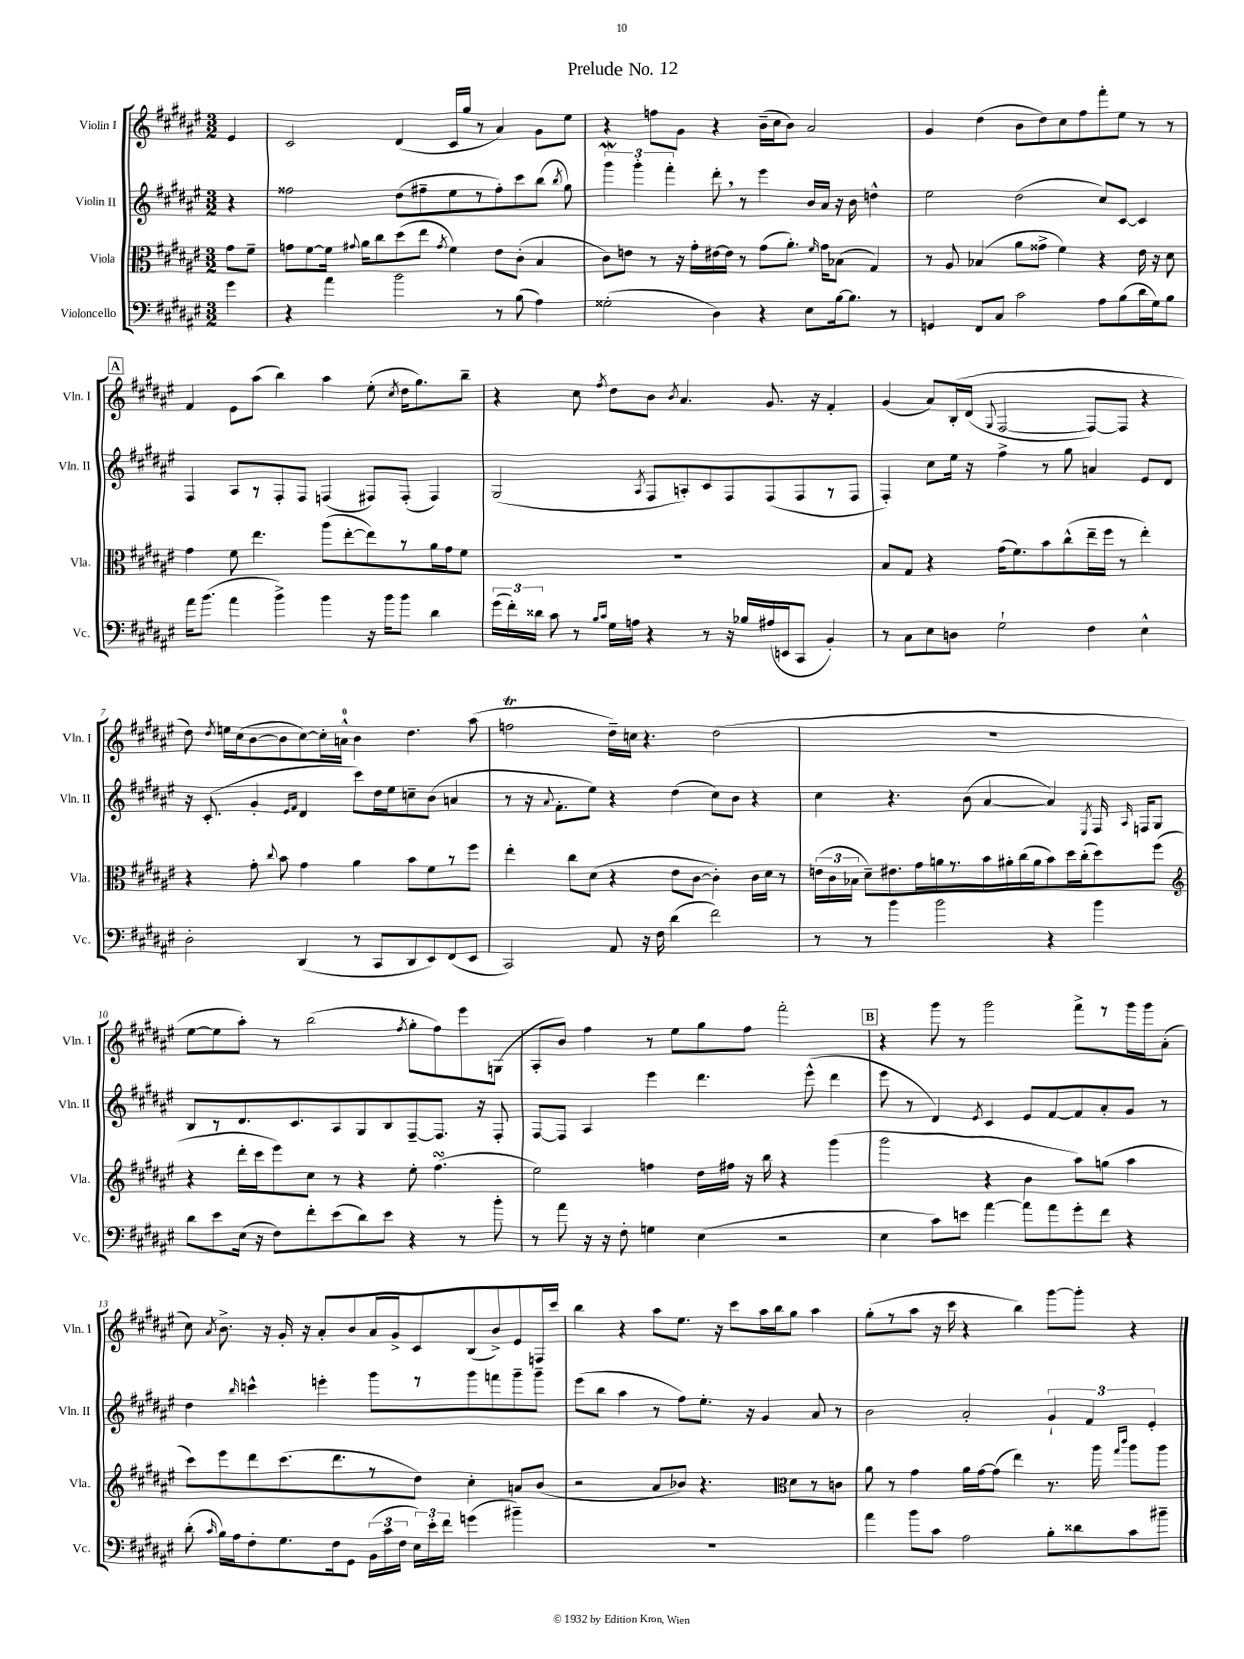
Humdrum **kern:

**kern	**kern	**kern	**kern
*part4	*part3	*part2	*part1
*staff4	*staff3	*staff2	*staff1
*I"Violoncello	*I"Viola	*I"Violin II	*I"Violin I
*I'Vc.	*I'Vla.	*I'Vln. II	*I'Vln. I
*clefF4	*clefC3	*clefG2	*clefG2
*k[f#c#g#d#a#e#]	*k[f#c#g#d#a#e#]	*k[f#c#g#d#a#e#]	*k[f#c#g#d#a#e#]
*M3/2	*M3/2	*M3/2	*M3/2
=	=	=	=
4g#\	8g#\L	4r	4e#/
.	8f#~\J	.	.
=1	=1	=1	=1
4r	8gn\L	2ff##X\	2c#/
.	[8f#\	.	.
4a#\	16f#\Jk]	.	.
.	8qqg#X/	.	.
.	16a#\KL	.	.
.	8cc#\	.	.
2b\	(8dd#\	(8dd#\L	(4d#/
.	8ee#\J	8ff#X~\	.
.	8qg#/	.	.
.	4f#\)	8ee#\	16c#/LL
.	.	.	16gg#/JJ
.	.	8r	8r
8r	8e#\L	8ff#'\)	4a#/)
(8B\	(8c#'\J	8ccc#\	.
4A#\)	4B/	(8bb\J	8g#\L
.	.	8qbb/	.
.	.	8gg#\)	8ee#\J
=2	=2	=2	=2
(2G##X'\	8c#\L)	6ggg#W\	4r
.	8en\J	.	.
.	.	6ggg#'\	.
.	8r	.	8ffn\L
.	.	6fff#'\	.
.	16r	.	8g#\J
.	16g#'\LL	.	.
4D#\)	[16e#X\	8ddd#',\	4r
.	16e#\JJ]	.	.
.	8r	8r	.
4r	(8g#\L	4eee#\	(16b~\LL
.	.	.	16cc#\J
.	8.a#'\J)	.	8b\J)
8E#\L	.	16b/LL	2a#/
.	16qqf#/	.	.
.	16g#\KL	16a#/JJ	.
[16B\k	(8B-X\J	16r	.
8.B\J]	.	16b\	.
.	4G#/)	4ddn^^\	.
8r	.	.	.
=3	=3	=3	=3
4GGn/	8r	2ee#\	4g#/
.	8A#/	.	.
8FF#/L	(4B-X/	.	(4dd#\
8C#/J	.	.	.
2c#\	8a#\L	(2dd#\	8b\L
.	8g##X^\J	.	8dd#\)
.	4f#\)	.	8cc#\
.	.	.	8ff#\
8A#\L	4r	8cc#/L)	8fff#'\
(8B\	.	[8c#/J	8ee#\J
16d#\L	16e#\	4c#/]	8r
16G#\J)	16r	.	.
8B\J	8d#\	.	8r
!!LO:LB:g=z
!!LO:REH:place=s1:t=A
=4	=4	=4	=4
16a#\KL	4g#\	4F#/	4f#/
(8.b\J	.	.	.
4a#\	8f#\	8A#/L	8e#\L
.	4.ee#\	8r	(8aa#\J
4b^\)	.	8F#'/	4bb\)
.	.	8F#/J	.
4b\	(8aa#\L	(4Fn/	4aa#\
.	[8ee#'\	.	.
16r	8ee#\])	8F#X/L)	(8ee#'\
16b\KL	.	.	.
.	.	.	8qcc#/
8b\J	8r	(8F#'/J	16dd#\KL
.	.	.	8.gg#\)
4d#\	16a#\L	4F#/)	.
.	16g#\J	.	.
.	8f#\J	.	8bb~\J
=5	=5	=5	=5
(24g#\LL	1.r	(2G#/	4r
24f#'\)	.	.	.
24d##X\JJ	.	.	.
8c#\	.	.	.
8r	.	.	8cc#\
16qqB/LL	.	.	.
16qqc#/JJ	.	.	8qff#/
16G#\LL	.	.	8dd#\L
16An\JJ	.	.	.
.	.	8qA#/	.
4r	.	8F#/L	8b\J
.	.	.	8qb/
.	.	8An'/)	4.a#/
8r	.	8c#/	.
16r	.	8F#/	.
16B-X/LL	.	.	.
(16A#X/	.	(8F#/	8.g#/
16EEn/J	.	.	.
8CC#/J	.	8F#/	.
.	.	.	16r
4BB'/)	.	8r	4f#'/
.	.	8F#/J	.
=6	=6	=6	=6
8r	8B/L	4F#'/)	(4g#/
8C#\L	8G#/J	.	.
8E#\	4r	8cc#\L	8a#/L)
8Dn\J	.	16ee#\Jk	(16B'/L
.	.	16r	(16d#/JJ
.	.	.	8qqG#/
2G#`\	(16g#\KL	4ff#^\	[2F#/
.	8.f#\)	.	.
.	8b\	8r	.
.	(8cc#^^\	8gg#\	.
4F#\	16ee#~\L	4an/	8F#/L_)
.	16ff#\JJ	.	.
.	8r	.	8F#/J]
4E#^^\	4ee#'\)	8e#/L	4r
.	.	8d#/J	.
!!LO:LB:g=z
=7	=7	=7	=7
2D#'\	4r	16r	8dd#\)
.	.	(8.c#'/	.
.	.	.	8qdd#/
.	.	.	16een\LL
.	.	.	(16cc#\J
.	8g#'\	4g#'/	[8b\
.	8qqcc#/	.	.
.	8b\	.	8b\]
.	.	16qqe#/LL	.
.	.	16qqf#/JJ	.
(4DD#/	4g#\	4d#/	[8cc#\)
.	.	.	16cc#'\L]
.	.	.	16an^^\JJ
8r	4a#\	8ccc#\L)	4b\
8CC#/L	.	16dd#\L	.
.	.	16ee#\J	.
8DD#/	8b\L	8ccn~\	4.dd#\
8EE#/)	8f#\	(8b\J	.
(8FF#/	8r	4an/	.
8EE#/J	8ff#\J	.	(8aa#\
=8	=8	=8	=8
2CC#/)	4ee#'\	8r	2ffnT\
.	.	16r	.
.	.	8qqa#/	.
.	.	8.f#'\L	.
.	8cc#\L	.	.
.	(8d#\J	8ee#\J)	.
8AA#/	4r	4r	16dd#~\LL)
.	.	.	16ccn\JJ
16r	.	.	4.r
16F#\	.	.	.
(4d#\	8e#\L	(4dd#\	.
.	[8c#\J	.	.
2f#\)	4c#'\])	8cc#\L)	(2dd#\
.	.	8b\J	.
.	16c#\LL	4r	.
.	16d#\JJ	.	.
.	8r	.	.
=9	=9	=9	=9
8r	(24en\LL	4cc#\	1.r
.	24c#\	.	.
.	24B-X\JJ	.	.
8r	8d#~\L)	.	.
4b\	8.e#X\	4.r	.
.	16g#\L	.	.
2b\	16an\	.	.
.	8.r	.	.
.	.	(8b\	.
.	16b\	[4a#/	.
.	16a#X'\	.	.
.	(16cc#\	.	.
.	16a#\J	.	.
4r	8b\)	4a#/])	.
.	16dd#\L	.	.
.	(16cc#'\J	.	.
.	.	8qE#/	.
4b\	8dd#\)	16F#/	.
.	.	16qqA#/	.
.	.	16Fn/KL	.
.	(8ff#\J	8G#/J	.
!!LO:LB:g=z
=10	=10	=10	=10
*	*clefG2	*	*
8d#\L	4r	8B/L	[8ee#\L
8e#\	.	8r	8ee#\]
(16E#\Jk	16ddd#'\LL	8.d#/	8aa#'\J)
16r	16ccc#\J	.	.
8F#\L)	8eee#\)	.	8r
.	.	8.c#/	.
8f#'\	8cc#\J	.	(2bb\
(8e#\	8r	8A#/	.
8d#\)	4r	8G#/	.
8e#\J	.	8B/	.
.	.	.	8qff#/
4r	8ee#'\	[8F#~/	8gg#'\L
.	(4.ff#sSSs\	8.F#/J]	8ff#\)
8r	.	.	8eee#\
.	.	16r	.
8b'\	.	8F#'/	(8Gn\J
=11	=11	=11	=11
8r	2ee#\)	[8F#/L	8A#'/L
8a#\	.	8F#/J]	8b/J)
16r	.	4A#/	4ff#\
16r	.	.	.
8F#'\	.	.	.
4Gn\	4ffn\	4eee#\	8r
.	.	.	8ee#\L
(4E#\	16dd#\LL	4.ddd#\	8gg#\
.	16ff#X\JJ	.	.
.	16r	.	8ff#\J
.	16bb\	.	.
2r	4r	.	2fff#'\
.	.	(8eee#^^\	.
.	(4ggg#\	4ddd#\	.
!!LO:REH:place=s1:t=B
=12	=12	=12	=12
4E#\	2ggg#\	8eee#\	4r
.	.	8r	.
8c#\L)	.	4d#/)	8ggg#\
8en\J	.	.	8r
.	.	8qe#/	.
[4a#\	4r	4c#/	2ggg#\
8a#\L]	4b\	8e#/L	.
8a#\	.	[8f#/	.
8g#'\	8aa#\L)	8f#/]	8fff#^\L
8f#\J	(8ggn\J	8a#'/	8r
4r	4aa#\	8g#/J	16ggg#\L
.	.	.	16ggg#\J
.	.	8r	(8a#'\J
!!LO:LB:g=z
=13	=13	=13	=13
(8d#'\	8ccc#\L)	4dd#\	8cc#\)
16qqc#/	.	.	8qa#/
16B\LL)	8eee#\	.	8.b^\
16A#\J	.	.	.
.	.	16qqbb/	.
8F#'\	8ddd#\	4cccn^^\	.
.	.	.	16r
8.G#\	(8.ccc#\	.	16g#'/
.	.	.	16r
.	.	4eeen'\	8a#'/L
16F#\k	8.ddd#\	.	.
8GG#\J	.	.	8b/
(24BB\LL	8r	8ggg#\L	16a#/L
24c#\	.	.	.
.	.	.	16g#^/J
24F#\JJ	.	.	.
24E#\LL)	8dd#\J)	8r	8c#/
24e#'\	.	.	.
24f#\JJ	.	.	.
(4gn\	4cc#'\	8ggg#\	(8B/
.	.	8fffn\	8b^/)
4b#X~\)	8an/L	8ggg#~\	8e#/
.	(8b/J	8ggg#~\J	16Fn/L
.	.	.	16ccc#/JJ
=14	=14	=14	=14
1.r	2r	(8eee#\L	4bb\
.	.	8bb\J	.
.	.	4aa#\	4r
.	8a#/L	8r	8aa#\L
.	8b-X/J)	8ff#\L)	8.ee#\J
.	4.r	8.ee#'\J	.
.	.	.	16r
.	.	.	8ccc#\L
.	.	16r	.
.	.	4g#/	16aa#\L
.	.	.	16bb\J
*	*clefC3	*	*
.	8d#\L	.	8gg#\J
.	8r	8a#/	4aa#\
.	8cn\J	8r	.
=15	=15	=15	=15
4a#\	8a#\	2b\	(8gg#'\L
.	8r	.	8r
8b\L	4g#\	.	8aa#\J
8c#\J	.	.	16r
.	.	.	16ccc#\
2A#\	16a#\LL	2a#'/	4r
.	[16g#\J	.	.
.	(8g#\J]	.	.
.	4ee#\)	.	4bb\)
8B'\L	8.r	6g#`/	[8ggg#\L
8d##X\	.	.	8ggg#'\J]
.	.	6f#/	.
.	16aa#\	.	.
.	16qqgg#/LL	.	.
.	16qqccc#/JJ	.	.
8c#\	8aa#\L	.	4r
.	.	6e#'/	.
8b#X~\J	8aa#\J	.	.
==	==	==	==
*-	*-	*-	*-
